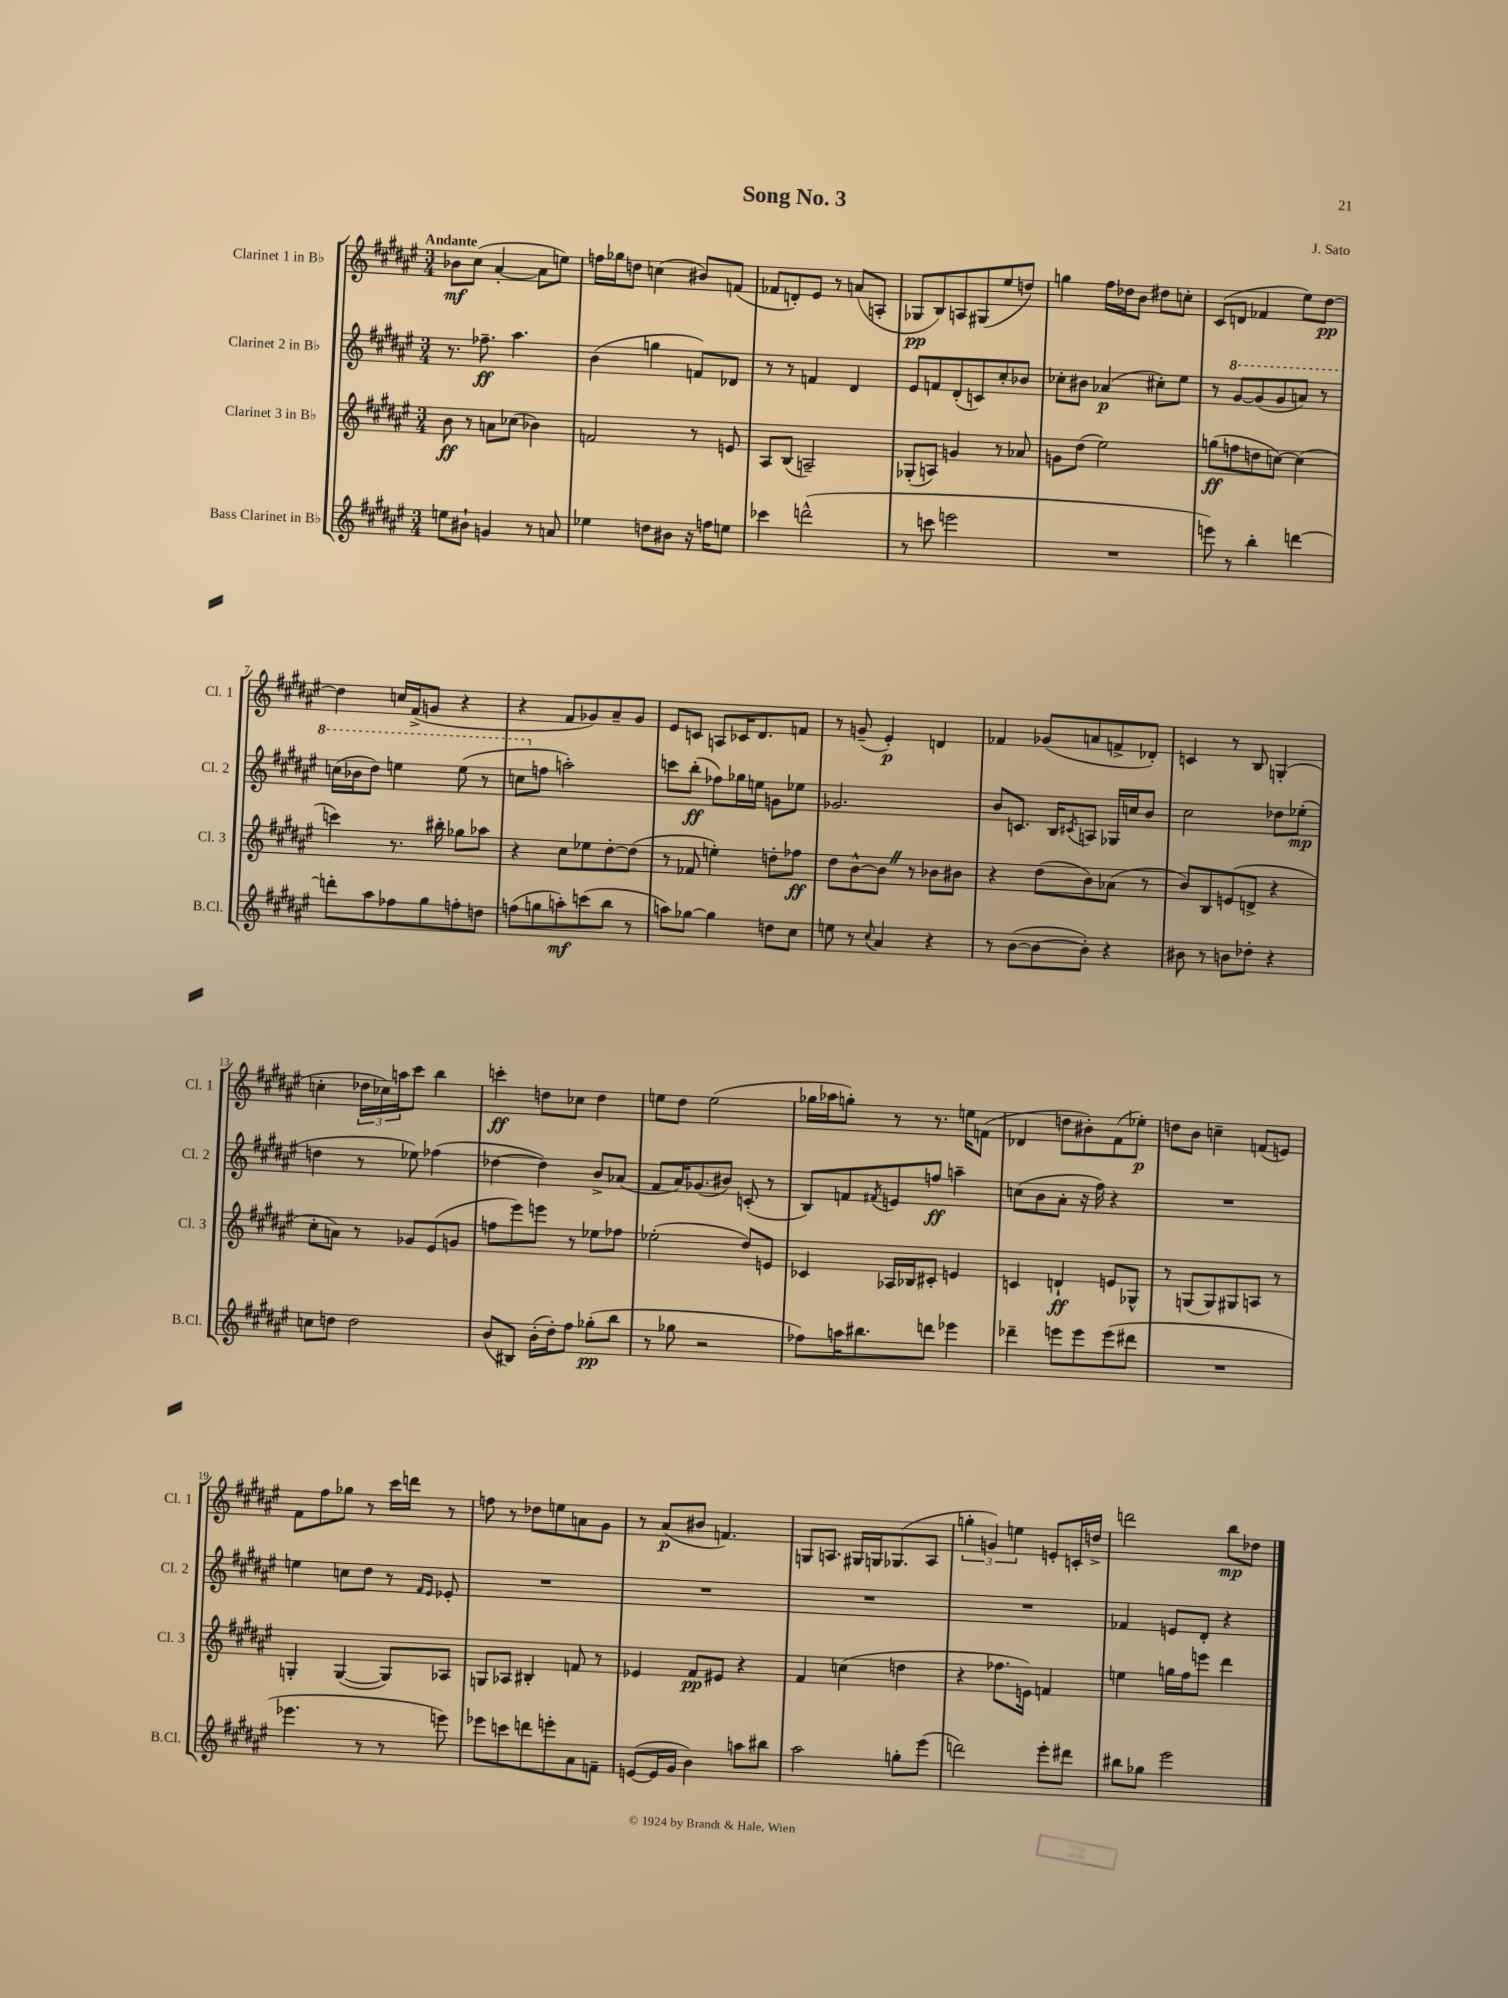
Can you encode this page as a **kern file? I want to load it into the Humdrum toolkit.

**kern	**kern	**kern	**kern
*staff4	*staff3	*staff2	*staff1
*clefG2	*clefG2	*clefG2	*clefG2
*k[f#c#g#d#a#e#]	*k[f#c#g#d#a#e#]	*k[f#c#g#d#a#e#]	*k[f#c#g#d#a#e#]
*M3/4	*M3/4	*M3/4	*M3/4
8ee	8b	8.r	8b-
8b#`	8r	.	(8cc#
.	.	8.ff-~	.
4g	8a	.	[4a#'
.	(8cc-	4.aa#	.
8r	4b-)	.	8a#]
8a	.	.	8ee)
=	=	=	=
4ee-	2f	(4b	16ff
.	.	.	16gg-
.	.	.	8dd
8dd	.	4gg	(4cc
8b#	.	.	.
16r	8r	8f)	8b#)
16ff	.	.	.
8ee	8e	8d-	(8f
=	=	=	=
4ccc-	8A#	8r	8f-
.	(8B	8r	8d')
(2ddd^^	2A~)	4f	8e#
.	.	.	8r
.	.	4d#	(8a
.	.	.	8A'
=	=	=	=
8r	(8G-'	8e#	8G-
8ccc	8A)	8f	8B)
2eee	4g	(8d#'	8A
.	.	8c)	(8G#
.	8r	8cc#'	8ee#
.	8a-	8b-	8dd)
=	=	=	=
2.r	8g	8cc-'	4gg
.	(8dd#	8b#	.
.	2ee#)	(4a-	16ff#
.	.	.	16dd-
.	.	.	8b
.	.	8cc#')	8dd#
.	.	8ee#	8cc'
=	=	=	=
8eee)	(8gg	8r	(8c#
8r	8ff	[8gg#	8d
4bb'	8dd	(8gg#]	4f-
.	[8cc)	8gg#	.
[4ddd	(4cc]	8aa)	8ee#)
.	.	8r	[8dd#
=	=	=	=
8ddd']	4ccc)	(16ccc	4dd#]
.	.	16bb-	.
8aa#	.	8ddd#)	.
8ff-	8.r	4eee	16cc
.	.	.	(16f#^
8gg#	.	.	8g
.	16bb#'	.	.
8ff'	8gg-	(8eee	4r
8dd	8aa-	8r	.
=	=	=	=
(8ff	4r	8ccc	4r
8gg	.	8ff	.
8aa')	8cc#	2aa')	8f#
(8ccc	8ee-	.	8g-)
8bb	[8dd#'	.	8a#~
8r	(8dd#]	.	8g-
=	=	=	=
8aa)	8r	8ccc	8e#
[8gg-	8f-	(8bb'	8c
4gg-]	4ee')	8ff-)	8A
.	.	16gg-	16c-
.	.	16ee	8.d#
8dd	8dd'	8g	.
8cc#	8ff-	8ee-	8f
=	=	=	=
8ee	8dd#	2.g-	8r
8r	[8b^^	.	(8g~
8qqcc#	.	.	.
4a#	8b]	.	4e#')
.	8r	.	.
4r	8b-	.	4d
.	8b#	.	.
=	=	=	=
8r	4r	8b	4f-
([8b	.	8.c	.
8b_	(8dd#	.	(8g-
.	.	16B	.
.	.	8qc#	.
8b'])	8b)	8A	8a
4r	(8a-	16G-	8f^
.	.	16cc	.
.	8r	8b	8d-')
=	=	=	=
8b#	8b)	2cc#	4c
8r	8B	.	.
8b	(8e	.	8r
8dd-'	8d^	.	8B
4r	4r	8dd-	(4G'
.	.	(8ee-'	.
=	=	=	=
8cc	8cc#'	4dd	4cc'
8dd	8a)	.	.
2dd	8r	8r	24dd-
.	.	.	24cc-)
.	.	.	24aa
.	8g-	8ee-)	8ccc#
.	(8e#	(4ff-	4bb
.	8g	.	.
=	=	=	=
(8b	8ff	[4dd-	4ccc'
8B#)	8eee#)	.	.
(16b'	8eee	4dd-])	8dd
16dd#')	.	.	.
8ff#	8r	.	8cc-
(8gg-'	8ee-	8b^	4dd
8bb	8ff-	(8a-	.
=	=	=	=
8r	(2ee-'	8f#	8ee
8gg-	.	16a#)	8dd#
.	.	(8.g-	.
2r	.	.	(2ee
.	.	8b#)	.
.	8dd#)	(8c'	.
.	8e	8r	.
=	=	=	=
8ff-)	4c-	8B)	16gg-
.	.	.	16aa-
16aa	.	8f	8gg')
8.bb#	.	.	.
.	.	8qf#	.
.	16A-	8e	8r
.	16B-	.	.
8ddd	8c#'	8ff	8.r
4eee-	4e	4aa~	.
.	.	.	16ee
.	.	.	(8f
=	=	=	=
4ddd-~	4c	(8cc	4d-
.	.	8b	.
8eee	4d`	8a#'	8dd
8eee	.	16r	8b#')
.	.	16ff#)	.
(8eee	8e	4r	(8f#
8ddd#	8G-^^	.	8ee-')
=	=	=	=
2.r	8r	2.r	8dd
.	(8G	.	8b
.	8G)	.	4cc~
.	8G#	.	.
.	8A	.	(8f
.	8r	.	8e)
=	=	=	=
4.eee-	4G'	4ee	8f#
.	.	.	8ff#
.	([4G	8cc	8gg-
8r	.	8dd#	8r
8r	8G])	8r	16ccc#
.	.	.	16ddd
.	.	16qqf#	.
.	.	16qqe#	.
8eee)	8A-	8e-'	8r
=	=	=	=
8eee-	8G	2.r	8ff
8ccc	8A-	.	8r
8ddd	4B#'	.	8dd-
8eee'	.	.	8ee
8a#	8f	.	8a
8f~	8r	.	8g#
=	=	=	=
([8e	4e-	2.r	8r
16e]	.	.	(8a#
16g#	.	.	.
4b)	8f#	.	8b#
.	8e#	.	4.f)
8aa	4r	.	.
8bb#	.	.	.
=	=	=	=
2aa#	4f#	2.r	8G
.	.	.	8.A
.	(4cc	.	.
.	.	.	16G#
.	.	.	16G
.	.	.	(8.G-
8gg'	4dd	.	.
(8eee#	.	.	8A
=	=	=	=
2ddd)	4r	2.r	6gg'
.	.	.	6g)
.	8.ff-	.	.
.	.	.	6ee
.	16e)	.	.
8eee#'	4f	.	8e'
8ddd#	.	.	16c'
.	.	.	16dd^
=	=	=	=
8bb#	4ee	4f-	2ddd
8gg-	.	.	.
2eee#	16gg	8e	.
.	16ff#	.	.
.	8eee	8d#'	.
.	4ddd#	4r	8bb
.	.	.	8dd-
==	==	==	==
*-	*-	*-	*-
